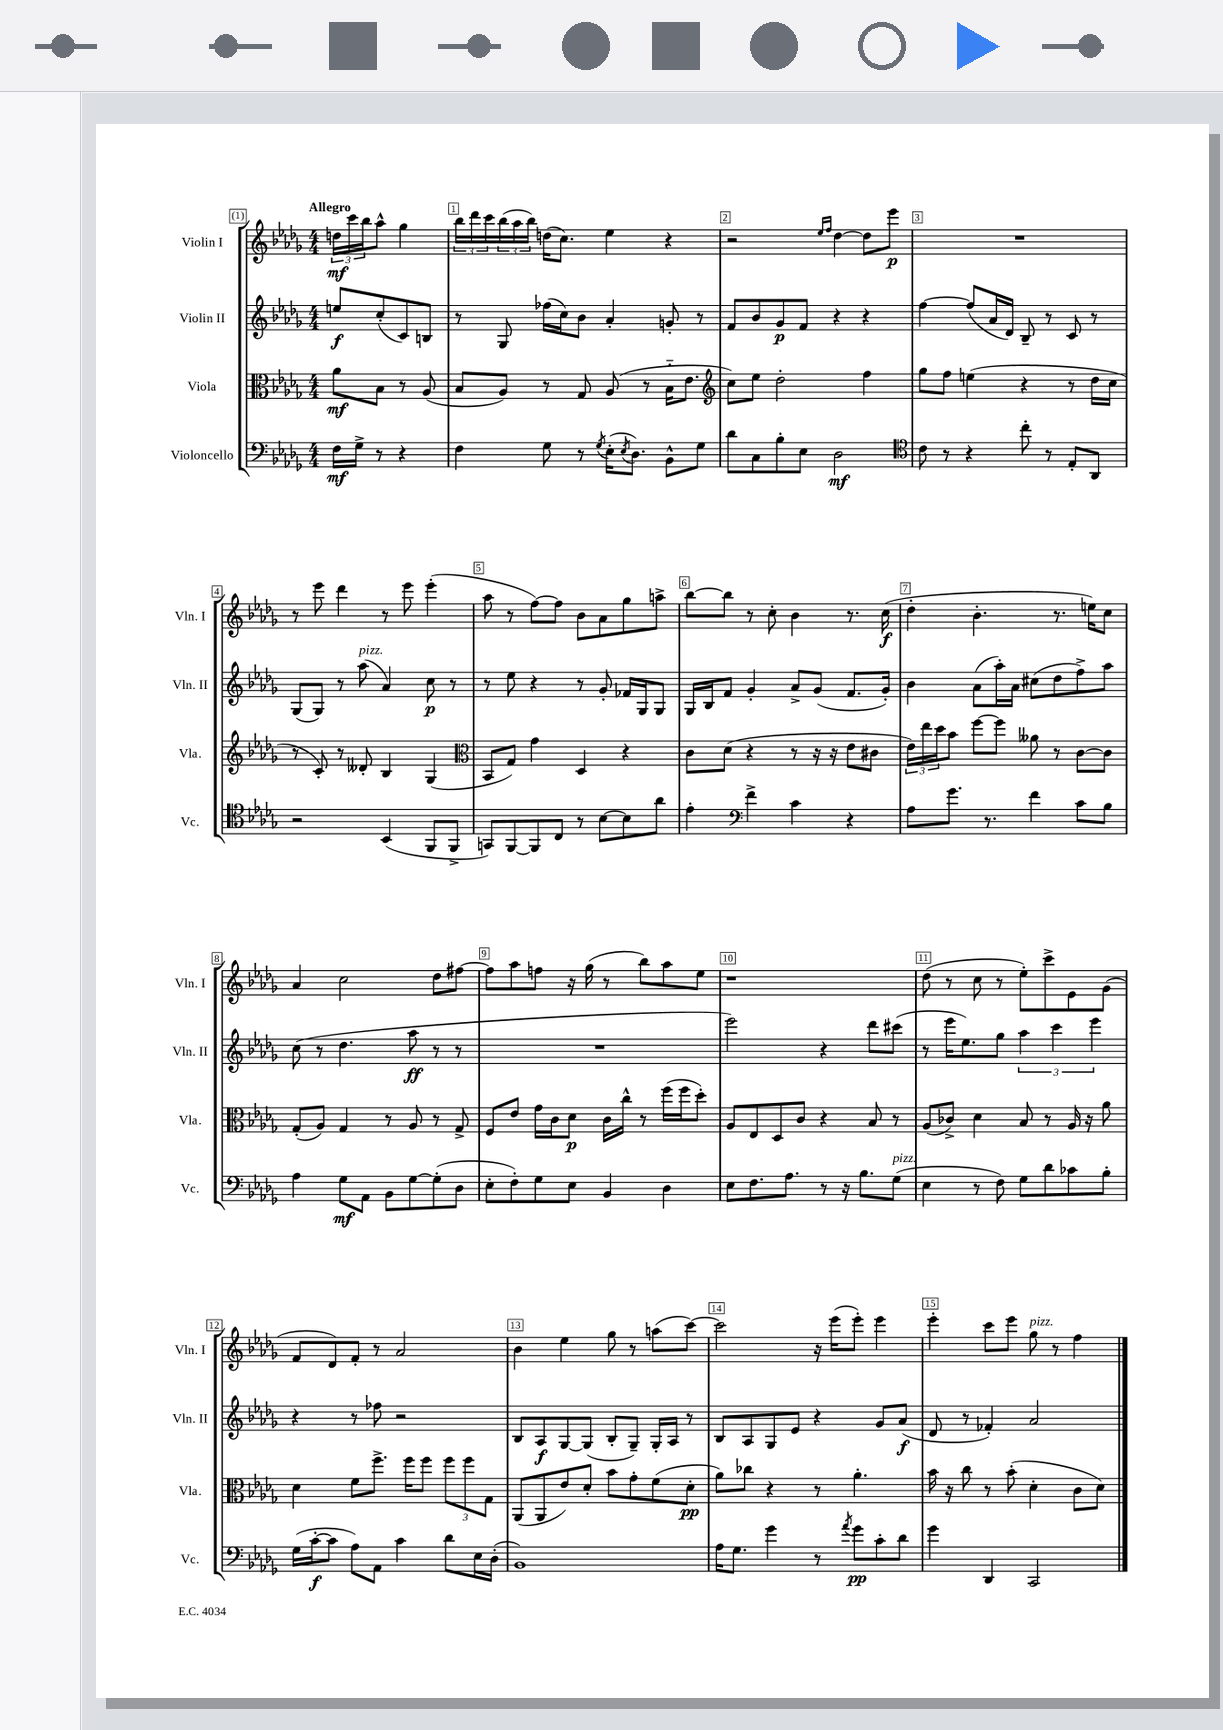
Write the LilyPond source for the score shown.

<<
\new StaffGroup <<
\new Staff = "s0" \with { instrumentName = "Violin I" shortInstrumentName = "Vln. I" } {
    \clef treble \key des \major \numericTimeSignature \time 4/4 \partial 2 \tempo "Allegro"
    \tuplet 3/2 { d''16\mf c'''16 bes''16 } aes''8-^ ges''4 |
    \tuplet 3/2 { bes''16 des'''16 c'''16 } \tuplet 3/2 { bes''16( aes''16 bes''16) } d''16( c''8.) ees''4 r4 |
    r2 \grace { ees''16 f''16 } des''4~ des''8 ees'''8\p |
    R1 |
    r8 ees'''8 des'''4 r8 ees'''8 ees'''4-.( |
    aes''8 r8 f''8~) f''8 bes'8 aes'8 ges''8 a''8-> |
    bes''8~ bes''8 r8 c''8-. bes'4 r8. c''16\f( |
    des''4-. bes'4.-. r8. e''16) c''8 |
    aes'4 c''2 des''8 fis''8~ |
    fis''8 aes''8 f''8 r16 ges''16( r8 bes''8) aes''8 ees''8 |
    r1 |
    des''8( r8 c''8 r8 ees''8-.) c'''8-> ees'8 ges'8( |
    f'8 des'8) f'8-. r8 aes'2 |
    bes'4 ees''4 ges''8 r8 a''8( c'''8~) |
    c'''2 r16 ees'''16( ees'''8-.) ees'''4 |
    ees'''4-. c'''8 ees'''8 ges''8^\markup { \italic "pizz." } r8 f''4 \bar "|." |
}
\new Staff = "s1" \with { instrumentName = "Violin II" shortInstrumentName = "Vln. II" } {
    \clef treble \key des \major \numericTimeSignature \time 4/4 \partial 2
    e''8\f c''8-.( c'8) b8 |
    r8 ges8 fes''16( c''16) bes'8 aes'4-. g'8-. r8 |
    f'8 bes'8 ges'8\p f'8 r4 r4 |
    f''4~ f''8( aes'16 des'16) bes8-- r8 c'8 r8 |
    ges8( ges8) r8 aes''8^\markup { \italic "pizz." }( aes'4) c''8\p r8 |
    r8 ees''8 r4 r8 ges'8-. fes'16 ges16 ges8 |
    ges16 bes16 f'8 ges'4-. aes'8-> ges'8( f'8. ges'16-.) |
    bes'4 aes'8( aes''16-.) aes'16 cis''8( des''8 f''8->) aes''8 |
    c''8( r8 des''4. aes''8\ff r8 r8 |
    R1 |
    ees'''2) r4 des'''8 cis'''8( |
    r8 ees'''16 ees''8.) ges''8 \tuplet 3/2 { aes''4 c'''4 ees'''4 } |
    r4 r8 fes''8 r2 |
    bes8 aes8\f ges8~ ges8( bes8-. ges8--) ges16-. aes16 r8 |
    bes8 aes8 ges8 ees'8 r4 ges'8 aes'8\f( |
    des'8 r8 fes'4-.) aes'2 \bar "|." |
}
\new Staff = "s2" \with { instrumentName = "Viola" shortInstrumentName = "Vla." } {
    \clef alto \key des \major \numericTimeSignature \time 4/4 \partial 2
    aes'8\mf bes8 r8 aes8( |
    bes8 aes8) r8 ges8 aes8( r8 bes16-_ ees'8. |
    \clef treble c''8) ees''8 des''2-. f''4 |
    ges''8 f''8 e''4( r4 r8 des''16 c''16 |
    r8 c'8-.) r8 deses'8-. bes4 ges4( |
    \clef alto bes,8 ges8) ges'4 des4 r4 |
    c'8 des'8( r4 r8 r16 r16 ees'8 cis'8 |
    \tuplet 3/2 { ees'16) ees''16 des''16 } bes'8 f''8~ f''8 aeses'8 r8 c'8~ c'8 |
    ges8-.( aes8) ges4 r8 aes8 r8 ges8-> |
    f8 ees'8 ges'16 c'16 des'8\p c'16 c''16-^ r8 f''16( f''16 des''8-.) |
    aes8 ees8 des8 c'8 r4 bes8 r8 |
    aes8( ces'8->) des'4 bes8 r8 aes16 r16 aes'8 |
    des'4 f'8 f''8.-> f''16 f''8 \tuplet 3/2 { f''8 f''8 ges8 } |
    aes,8( aes,8 ees'8) des'8-. bes'8 ges'8-. f'8( des'8-.\pp |
    aes'8) ces''8 r4 r8 aes'4.-. |
    bes'16 r16 c''8 r8 bes'8-.( des'4-. c'8 des'8) \bar "|." |
}
\new Staff = "s3" \with { instrumentName = "Violoncello" shortInstrumentName = "Vc." } {
    \clef bass \key des \major \numericTimeSignature \time 4/4 \partial 2
    f16\mf ges16-> r8 r4 |
    f4 ges8 r8 \acciaccatura { ges8 } ees16-.( \acciaccatura { ees8 } des8.) bes,8-^ ges8 |
    des'8 c8 bes8-. ees8 des2\mf |
    \clef tenor c'8 r8 r4 c''8-. r8 ees8-. aes,8 |
    r2 bes,4( f,8 f,8-> |
    g,8) f,8~ f,8 c8 r8 bes8~ bes8 aes'8 |
    ees'4-. \clef bass f'4-> c'4 r4 |
    aes8 ges'8. r8. f'4 c'8 bes8 |
    aes4 ges8\mf aes,8 bes,8 ges8~ ges8-.( des8 |
    ees8-. f8-.) ges8 ees8 bes,4 des4 |
    ees8 f8. aes8. r8 r16 bes8. ges8^\markup { \italic "pizz." }( |
    ees4 r8 f8) ges8 des'8 ces'8 bes8-. |
    ges16( c'16~-.\f c'8 aes8) aes,8 c'4 des'8 ees16 des16-.( |
    bes,1) |
    aes16 ges8. ges'4 r8 \acciaccatura { aes'8 } ges'8\pp c'8-. des'8 |
    ges'4 des,4 c,2 \bar "|." |
}
>>
>>
\layout { \context { \Score \override BarNumber.break-visibility = ##(#f #t #t) barNumberVisibility = #all-bar-numbers-visible \override BarNumber.stencil = #(make-stencil-boxer 0.1 0.3 ly:text-interface::print) } }
